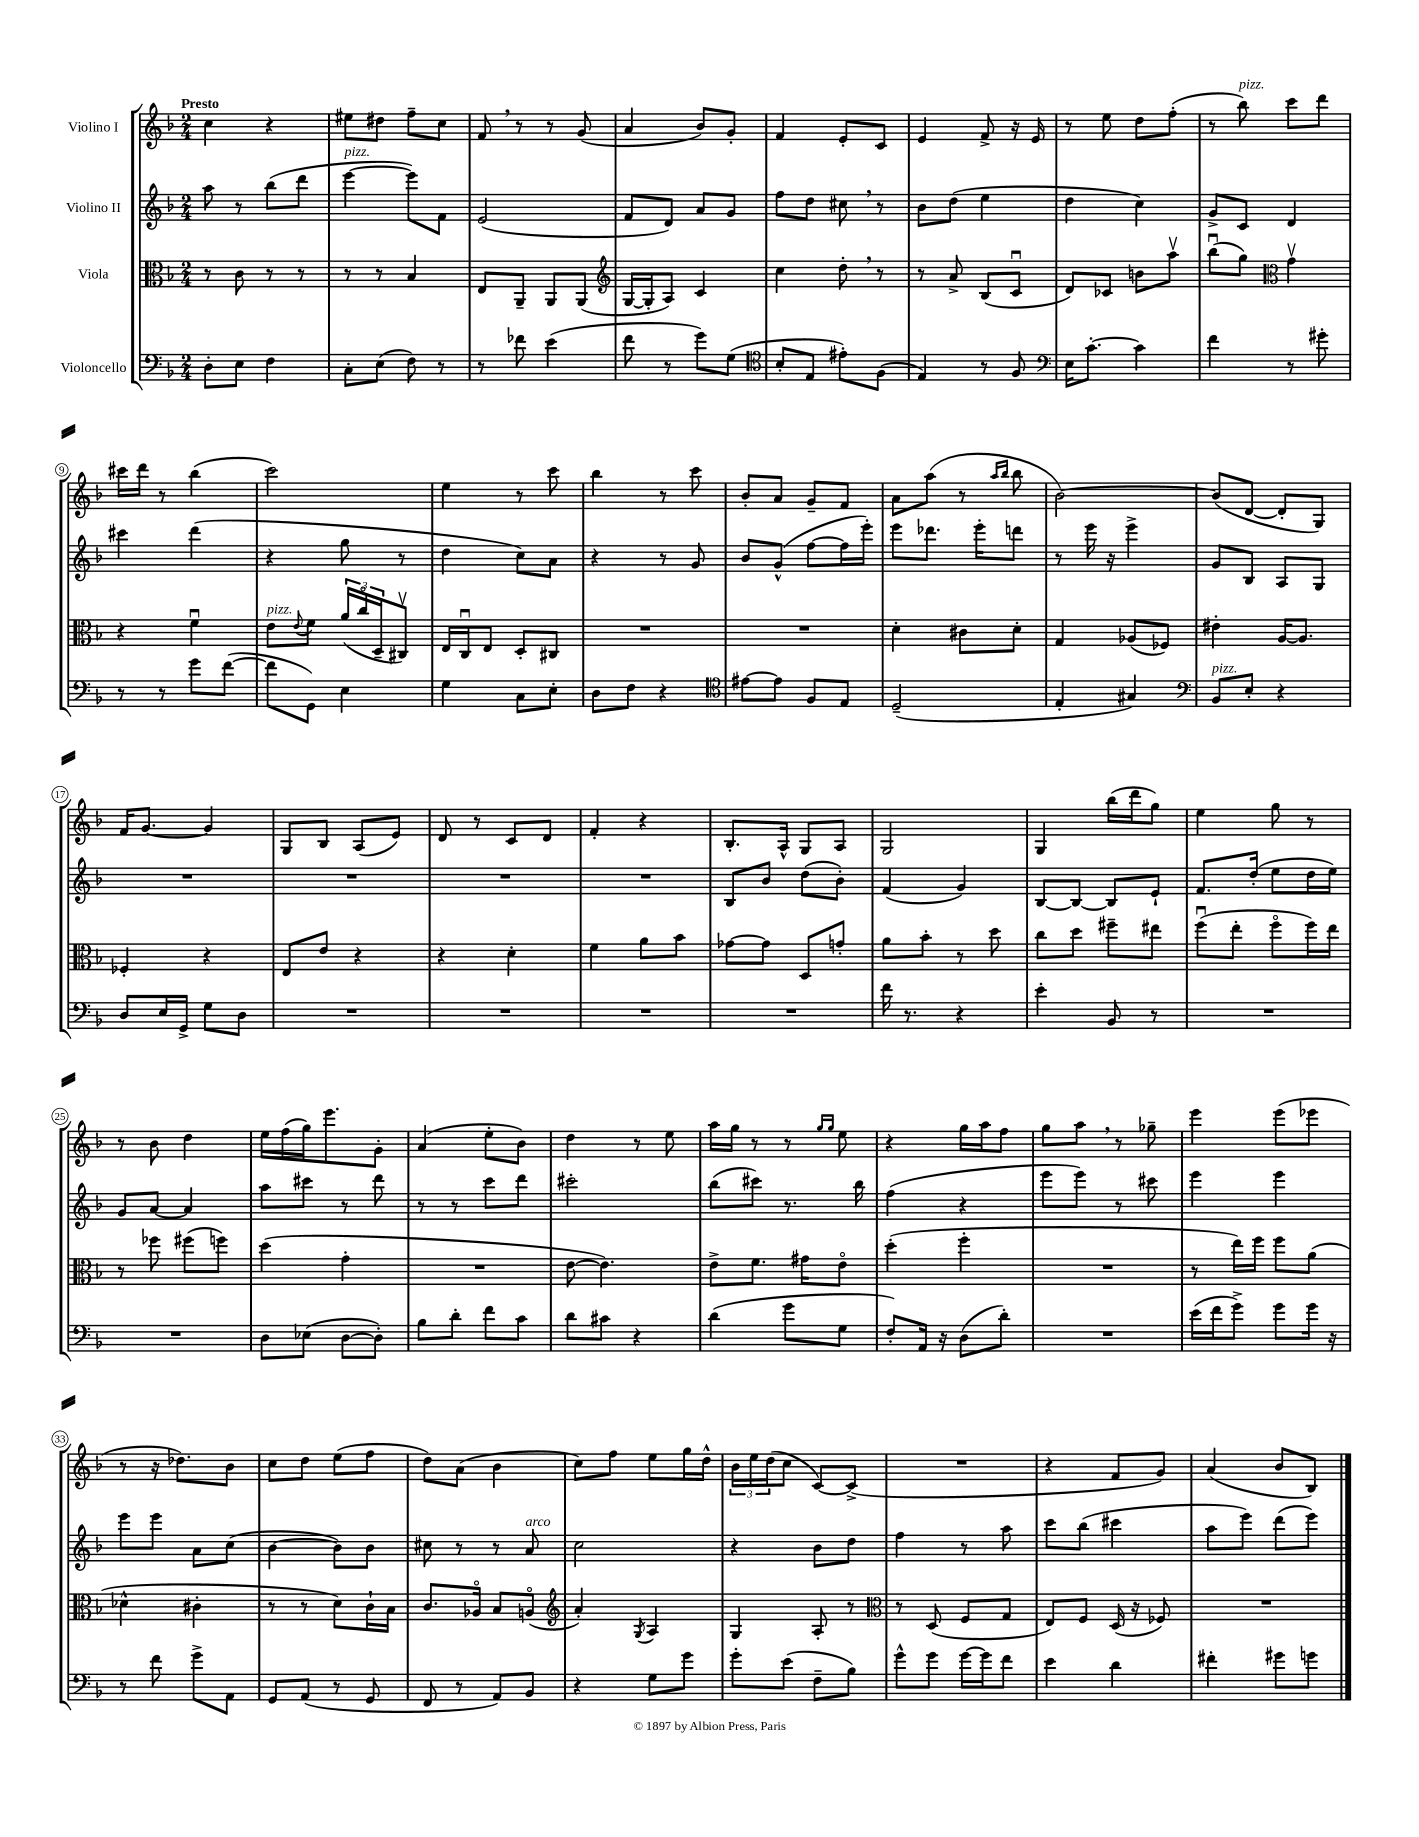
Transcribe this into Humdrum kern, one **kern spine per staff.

**kern	**kern	**kern	**kern
*part4	*part3	*part2	*part1
*staff4	*staff3	*staff2	*staff1
*I"Violoncello	*I"Viola	*I"Violino II	*I"Violino I
*clefF4	*clefC3	*clefG2	*clefG2
*k[b-]	*k[b-]	*k[b-]	*k[b-]
*M2/4	*M2/4	*M2/4	*M2/4
=1	=1	=1	=1
!	!	!	!LO:TX:a:B:t=Presto
8D'\L	8r	8aa\	4cc\
8E\J	8c\	8r	.
4F\	8r	(8bb-\L	4r
.	8r	8ddd\J	.
=2	=2	=2	=2
!	!	!LO:TX:a:i:t=pizz.	!
8C'\L	8r	[4eee\	8ee#X\L
(8E\J	8r	.	8dd#X\J
8F\)	4B-/	8eee\L])	8ff~\L
8r	.	8f\J	8cc\J
=3	=3	=3	=3
8r	8E/L	(2e/	8f,/
8f-X\	8AA~/J	.	8r
(4e\	8AA/L	.	8r
.	(8AA/J	.	(8g/
=4	=4	=4	=4
*	*clefG2	*	*
8f\	[16G/LL	8f/L	4a/
.	16G'/J]	.	.
8r	8A/J)	8d/J)	.
8g\L)	4c/	8a/L	8b-/L)
(8G\J	.	8g/J	8g'/J
=5	=5	=5	=5
*clefC4	*	*	*
8B-'/L	4cc\	8ff\L	4f/
8E/J	.	8dd\J	.
8e#X'\L)	8dd',\	8cc#X,\	8e'/L
(8F\J	8r	8r	8c/J
=6	=6	=6	=6
4E/)	8r	8b-\L	4e/
.	8a^/	(8dd\J	.
8r	(8B-/L	4ee\	8f^/
8F/	8cu/J	.	16r
.	.	.	16e/
=7	=7	=7	=7
*clefF4	*	*	*
16E\KL	8d/L)	4dd\	8r
[8.c'\J	.	.	.
.	8c-X/J	.	8ee\
4c\]	8bn\L	4cc\)	8dd\L
.	8aav\J	.	(8ff'\J
=8	=8	=8	=8
4f\	(8bb-u\L	8g^/L	8r
!	!	!	!LO:TX:a:i:t=pizz.
.	8gg\J)	8c/J	8bb-\)
*	*clefC3	*	*
8r	4gv\	4d/	8ccc\L
8g#X'\	.	.	8ddd\J
!!LO:LB:g=z
=9	=9	=9	=9
8r	4r	4ccc#X\	16ccc#X\LL
.	.	.	16ddd\JJ
8r	.	.	8r
8g\L	4fu\	(4ddd\	(4bb-\
([8f\J	.	.	.
=10	=10	=10	=10
!	!LO:TX:a:i:t=pizz.	!	!
8f\L]	8e\L	4r	2ccc\)
.	8qqe/	.	.
8GG\J)	8f\J	.	.
4E\	(24a/LL	8gg\	.
.	24cc/	.	.
.	24D~/J	.	.
.	8C#Xv/J)	8r	.
=11	=11	=11	=11
4G\	16E/LL	4dd\	4ee\
.	16Cu/J	.	.
.	8E/J	.	.
8C\L	8D'/L	8cc\L)	8r
8E'\J	8C#X/J	8a\J	8ccc\
=12	=12	=12	=12
8D\L	2r	4r	4bb-\
8F\J	.	.	.
4r	.	8r	8r
.	.	8g/	8ccc\
=13	=13	=13	=13
*clefC4	*	*	*
[8e#X\L	2r	8b-/L	8b-'/L
8e#\J]	.	(8g^^/J	8a/J
8F/L	.	[8ff\L	8g~/L
8E/J	.	16ff\L]	8f/J
.	.	16eee'\JJ)	.
=14	=14	=14	=14
(2D~/	4d'\	8eee\L	8a\L
.	.	8.ddd-X\J	(8aa\J
.	8c#X\L	.	8r
.	.	16eee'\KL	.
.	.	.	16qqaa/LL
.	.	.	16qqbb-/JJ
.	8d'\J	8dddn\J	8bb-\
=15	=15	=15	=15
4E'/	4G/	8r	[2b-\)
.	.	16eee\	.
.	.	16r	.
4G#X/)	(8A-X/L	4eee^\	.
.	8F-X/J)	.	.
=16	=16	=16	=16
*clefF4	*	*	*
!LO:TX:a:i:t=pizz.	!	!	!
8BB-/L	4e#X'\	8g/L	(8b-/L]
8E'/J	.	8B-/J	[8d/J
4r	[16A/KL	8A/L	8d'/L]
.	8.A/J]	.	.
.	.	8G/J	8G/J)
!!LO:LB:g=z
=17	=17	=17	=17
8D/L	4F-X'/	2r	16f/KL
.	.	.	[8.g/J
16E/L	.	.	.
16GG^/JJ	.	.	.
8G\L	4r	.	4g/]
8D\J	.	.	.
=18	=18	=18	=18
2r	8E/L	2r	8G/L
.	8e/J	.	8B-/J
.	4r	.	(8A/L
.	.	.	8e/J)
=19	=19	=19	=19
2r	4r	2r	8d/
.	.	.	8r
.	4d'\	.	8c/L
.	.	.	8d/J
=20	=20	=20	=20
2r	4f\	2r	4f'/
.	8a\L	.	4r
.	8b-\J	.	.
=21	=21	=21	=21
2r	[8g-X\L	8B-/L	8.B-'/L
.	8g-\J]	8b-/J	.
.	.	.	16A^^/Jk
.	8D/L	(8dd\L	8G/L
.	8gn'/J	8b-'\J)	8A/J
=22	=22	=22	=22
16f\	8a\L	(4f/	2G/
8.r	.	.	.
.	8b-'\J	.	.
4r	8r	4g/)	.
.	8dd\	.	.
=23	=23	=23	=23
4e'\	8cc\L	[8B-/L	4G/
.	8dd\J	8B-/J_	.
8BB-/	8ff#X~\L	8B-/L]	(16bb-\LL
.	.	.	16ddd\J
8r	8ee#X\J	8e`/J	8gg\J)
=24	=24	=24	=24
2r	(8ffu\L	8.f/L	4ee\
.	8ee'\J	.	.
.	.	(16dd'/Jk	.
.	8ff\L	8ee\L	8gg\
.	16ff\L)	16dd\L	8r
.	16ee\JJ	16ee\JJ)	.
!!LO:LB:g=z
=25	=25	=25	=25
2r	8r	8g/L	8r
.	8ff-X\	[8a/J	8b-\
.	(8ff#X\L	4a/]	4dd\
.	8ffn\J)	.	.
=26	=26	=26	=26
8D\L	(4dd\	8aa\L	16ee\LL
.	.	.	(16ff\
(8E-X\J	.	8ccc#X\J	16gg\J)
.	.	.	8.eee\
[8D\L	4g'\	8r	.
8D'\J])	.	8ddd\	8g'\J
=27	=27	=27	=27
8B-\L	2r	8r	(4a/
8d'\J	.	8r	.
8f\L	.	8ccc\L	8ee'\L
8c\J	.	8ddd\J	8b-\J)
=28	=28	=28	=28
8d\L	[8e\	2ccc#X'\	4dd\
8c#X\J	4.e\])	.	.
4r	.	.	8r
.	.	.	8ee\
=29	=29	=29	=29
(4d\	8e^\L	(8bb-\L	16aa\LL
.	.	.	16gg\JJ
.	8.f\J	8ccc#X\J)	8r
8g\L	.	8.r	8r
.	16g#X\KL	.	.
.	.	.	16qqgg/LL
.	.	.	16qqgg/JJ
8G\J	8e\J	.	8ee\
.	.	16bb-\	.
=30	=30	=30	=30
8F'/L)	(4dd'\	(4ff\	4r
16AA/Jk	.	.	.
16r	.	.	.
(8D\L	4ff'\	4r	16gg\LL
.	.	.	16aa\J
8d'\J)	.	.	8ff\J
=31	=31	=31	=31
2r	2r	8eee\L	8gg\L
.	.	8eee\J)	8aa,\J
.	.	8r	8r
.	.	8ccc#X\	8gg-X~\
=32	=32	=32	=32
(16e\LL	8r	4eee\	4eee\
16f\J	.	.	.
8g^\J)	16ee\LL)	.	.
.	16ff\JJ	.	.
8g\L	8ff\L	4eee\	(8eee\L
16g\Jk	(8a\J	.	8eee-X\J
16r	.	.	.
!!LO:LB:g=z
=33	=33	=33	=33
8r	4d-X^^\	8eee\L	8r
8f\	.	8eee\J	16r
.	.	.	8.dd-X\L)
8g^\L	4c#X'\	8a\L	.
8AA\J	.	(8cc\J	8b-\J
=34	=34	=34	=34
8GG/L	8r	[4b-\	8cc\L
(8AA/J	8r	.	8dd\J
8r	8d\L)	8b-\L])	(8ee\L
8GG/	16c`\L	8b-\J	8ff\J
.	16B-\JJ	.	.
=35	=35	=35	=35
8FF/	8.c/L	8cc#X\	8dd\L)
8r	.	8r	(8a\J
.	16A-X/Jk	.	.
8AA/L)	8B-/L	8r	4b-\
!	!	!LO:TX:a:i:t=arco	!
8BB-/J	(8An/J	8a/	.
=36	=36	=36	=36
*	*clefG2	*	*
4r	4a'/)	2cc\	8cc\L)
.	.	.	8ff\J
.	8qG/	.	.
8G\L	4A/	.	8ee\L
8g\J	.	.	16gg\L
.	.	.	16dd^^\JJ
=37	=37	=37	=37
8g'\L	4G/	4r	24b-\LL
.	.	.	24ee\
.	.	.	(24dd\J
(8e\J	.	.	8cc\J
8F~\L	8A'/	8b-\L	[8c/L)
8B-\J)	8r	8dd\J	(8c^/J]
=38	=38	=38	=38
*	*clefC3	*	*
8g^^\L	8r	4ff\	2r
8g\J	(8D/	.	.
[16g\LL	8F/L	8r	.
16g\J]	.	.	.
8f\J	8G/J	8aa\	.
=39	=39	=39	=39
4e\	8E/L)	8ccc\L	4r
.	8F/J	(8bb-\J	.
4d\	(16D/	4ccc#X\	8f/L
.	16r	.	.
.	8F-X/)	.	8g/J)
=40	=40	=40	=40
4f#X'\	2r	8aa\L	(4a/
.	.	8eee\J)	.
8g#X\L	.	(8ddd\L	8b-/L
8gn\J	.	8eee\J)	8B-/J)
==	==	==	==
*-	*-	*-	*-
